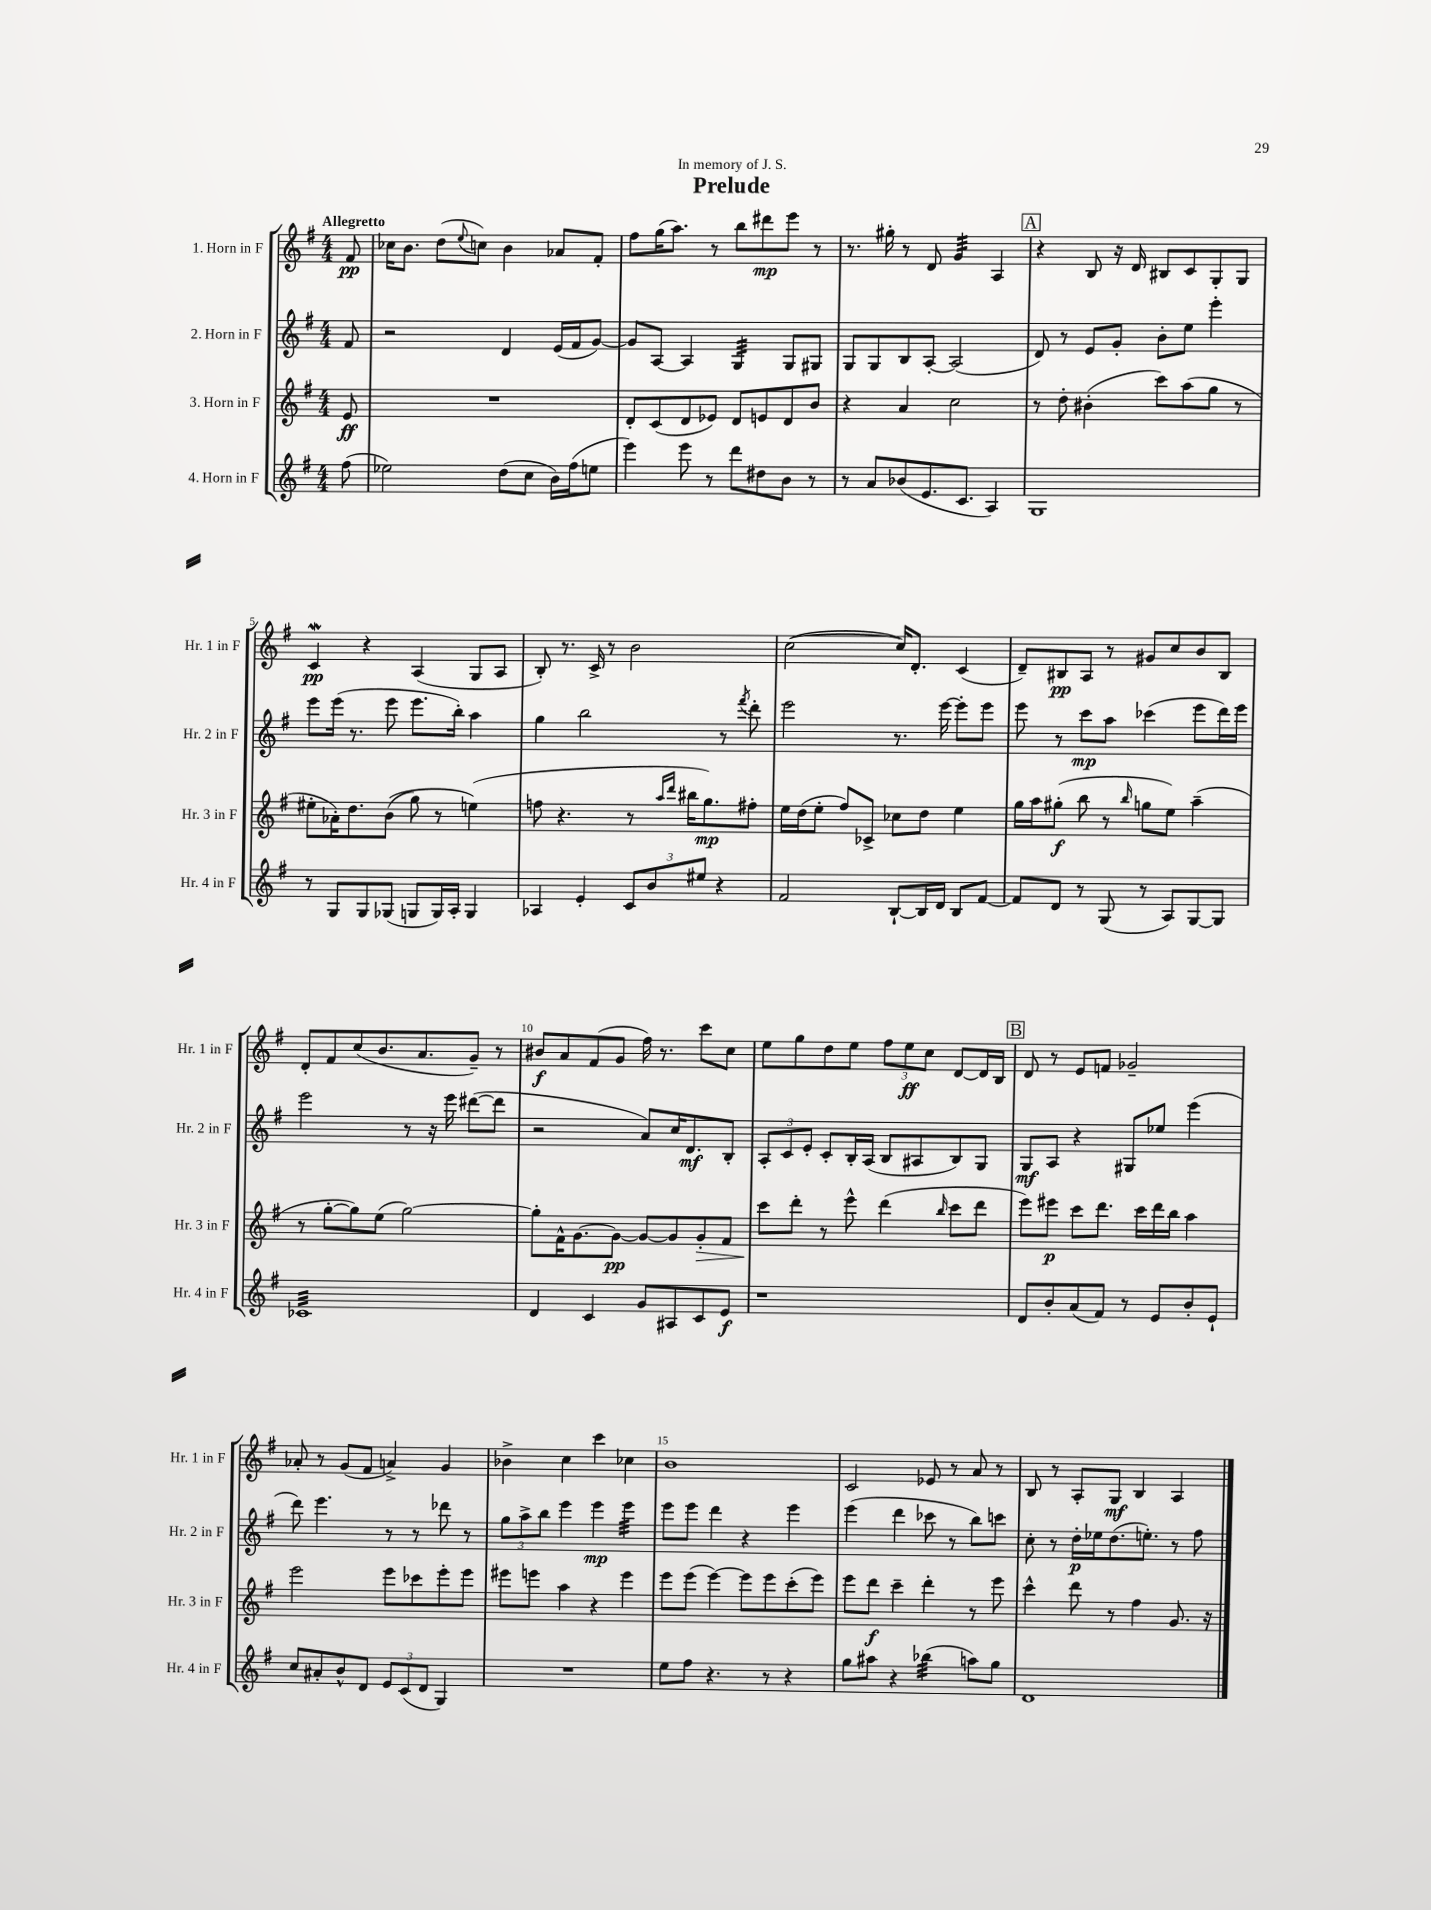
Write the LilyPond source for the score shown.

\header { title = "Prelude" dedication = "In memory of J. S." }
<<
\new StaffGroup <<
\new Staff = "s0" \with { instrumentName = "1. Horn in F" shortInstrumentName = "Hr. 1 in F" } {
    \clef treble \key g \major \numericTimeSignature \time 4/4 \partial 8 \tempo "Allegretto"
    fis'8\pp |
    ces''16 b'8. d''8( \appoggiatura { e''8 } c''8) b'4 aes'8 fis'8-. |
    fis''8 g''16( a''8.) r8 b''8 dis'''8\mp e'''8 r8 |
    r8. gis''16-. r8 d'8 g'4:32 a4 |
    \mark \markup { \box "A" } r4 b8 r16 d'16 bis8 c'8 g8-. g8 |
    c'4\mordent\pp r4 a4( g8 a8 |
    b8-.) r8. c'16-> r8 b'2 |
    c''2~( c''16) d'8.-. c'4( |
    d'8--) bis8\pp a8 r8 gis'8 c''8 b'8 bis8 |
    d'8-. fis'8 c''8( b'8. a'8. g'8--) r8 |
    bis'8\f a'8 fis'8( g'8 fis''16) r8. c'''8 c''8 |
    e''8 g''8 d''8 e''8 \tuplet 3/2 { fis''8 e''8\ff c''8 } d'8~ d'16 b16 |
    \mark \markup { \box "B" } d'8 r8 e'8 f'8 ges'2-- |
    aes'8-. r8 g'8( fis'8 a'4->) g'4 |
    bes'4-> c''4 c'''4 ces''4 |
    b'1 |
    c'2 ees'8 r8 a'8 r8 |
    b8 r8 a8-. g8\mf b4 a4 \bar "|." |
}
\new Staff = "s1" \with { instrumentName = "2. Horn in F" shortInstrumentName = "Hr. 2 in F" } {
    \clef treble \key g \major \numericTimeSignature \time 4/4 \partial 8
    fis'8 |
    r2 d'4 e'16( fis'16 g'8~) |
    g'8 a8~ a4 g4:32 g8 gis8 |
    g8 g8 b8 a8~-. a2( |
    \mark \markup { \box "A" } d'8) r8 e'8 g'8-. b'8-. e''8 e'''4-. |
    e'''8 e'''16( r8. e'''8 e'''8. b''16-.) a''4 |
    g''4 b''2 r8 \acciaccatura { fis'''8 } d'''8-. |
    e'''2 r8. e'''16~ e'''8-. e'''8 |
    e'''8 r8 c'''8\mp a''8 ces'''4( e'''8 d'''16) e'''16 |
    e'''2 r8 r16 e'''16 dis'''8~( dis'''8 |
    r2 a'8) c''16 d'8.\mf b8-. |
    \tuplet 3/2 { a8-. c'8 e'8-. } c'8-. b16-. a16( b8 ais8 b8) g8 |
    \mark \markup { \box "B" } g8\mf a8 r4 gis8 ees''8 e'''4( |
    d'''8) e'''4. r8 r8 des'''8 r8 |
    \tuplet 3/2 { g''8 a''8-> b''8 } e'''4 e'''4\mp e'''4:32 |
    e'''8 e'''8 d'''4 r4 e'''4 |
    e'''4( d'''4 ces'''8 r8 b''8) c'''8 |
    c''8-. r8 d''16-.\p ees''16 d''8.( e''8.-.) r8 fis''8 \bar "|." |
}
\new Staff = "s2" \with { instrumentName = "3. Horn in F" shortInstrumentName = "Hr. 3 in F" } {
    \clef treble \key g \major \numericTimeSignature \time 4/4 \partial 8
    e'8\ff |
    R1 |
    d'8-. c'8( d'8 ees'8) d'8 e'8 d'8 b'8 |
    r4 a'4 c''2 |
    \mark \markup { \box "A" } r8 d''8-. bis'4-.( c'''8) a''8( g''8 r8 |
    eis''8-. aes'16-.) d''8. b'8(\( g''8) r8 e''4(\) |
    f''8 r4. r8 \grace { a''16 d'''16 } bis''16 g''8.\mp) fis''8-. |
    e''16 d''16( e''8-. fis''8) ces'8-> ces''8 d''8 e''4 |
    g''16 a''16 gis''8-.\f( b''8 r8 \grace { b''16 } g''8 e''8) a''4--( |
    r8 g''8~-. g''8) e''8( g''2~) |
    g''8-. fis'16-^ g'8.~ g'8~\pp g'8~ g'8 g'8-.\> fis'8 |
    c'''8\! d'''8-. r8 e'''8-^ d'''4( \grace { b''16 } c'''8 d'''8 |
    \mark \markup { \box "B" } e'''8) eis'''8\p c'''8 d'''8. c'''16 d'''16 b''16 a''4 |
    e'''2 e'''8 ces'''8 e'''8-. e'''8 |
    eis'''8 e'''8 a''4 r4 e'''4 |
    e'''8 e'''8( e'''4~) e'''8 e'''8 c'''8-.( e'''8) |
    e'''8 d'''8\f c'''4-- d'''4-. r8 e'''8 |
    c'''4-^ d'''8 r8 fis''4 g'8. r16 \bar "|." |
}
\new Staff = "s3" \with { instrumentName = "4. Horn in F" shortInstrumentName = "Hr. 4 in F" } {
    \clef treble \key g \major \numericTimeSignature \time 4/4 \partial 8
    fis''8( |
    ees''2) d''8( c''8 b'16) fis''16( e''8 |
    e'''4) e'''8 r8 d'''8 dis''8 b'8 r8 |
    r8 a'8 bes'8( e'8. c'8. a4) |
    \mark \markup { \box "A" } g1 |
    r8 g8 g8 ges8( g8 g16) a16-. g4 |
    aes4 e'4-. \tuplet 3/2 { c'8 b'8 eis''8 } r4 |
    fis'2 b8~-! b16 d'16 b8 fis'8~ |
    fis'8 d'8 r8 g8( r8 a8) g8~ g8 |
    ces'1:32 |
    d'4 c'4 g'8 ais8 c'8 e'8\f |
    r1 |
    \mark \markup { \box "B" } d'8 b'8-. a'8( fis'8) r8 e'8 b'8-. e'8-! |
    c''8 ais'8-. b'8-^ d'8 \tuplet 3/2 { e'8 c'8( d'8 } g4) |
    R1 |
    e''8 fis''8 r4. r8 r4 |
    g''8 ais''8 r4 bes''4:32( a''8) g''8 |
    d'1 \bar "|." |
}
>>
>>
\layout { \context { \Score \override BarNumber.break-visibility = ##(#f #t #t) barNumberVisibility = #(every-nth-bar-number-visible 5) } }
